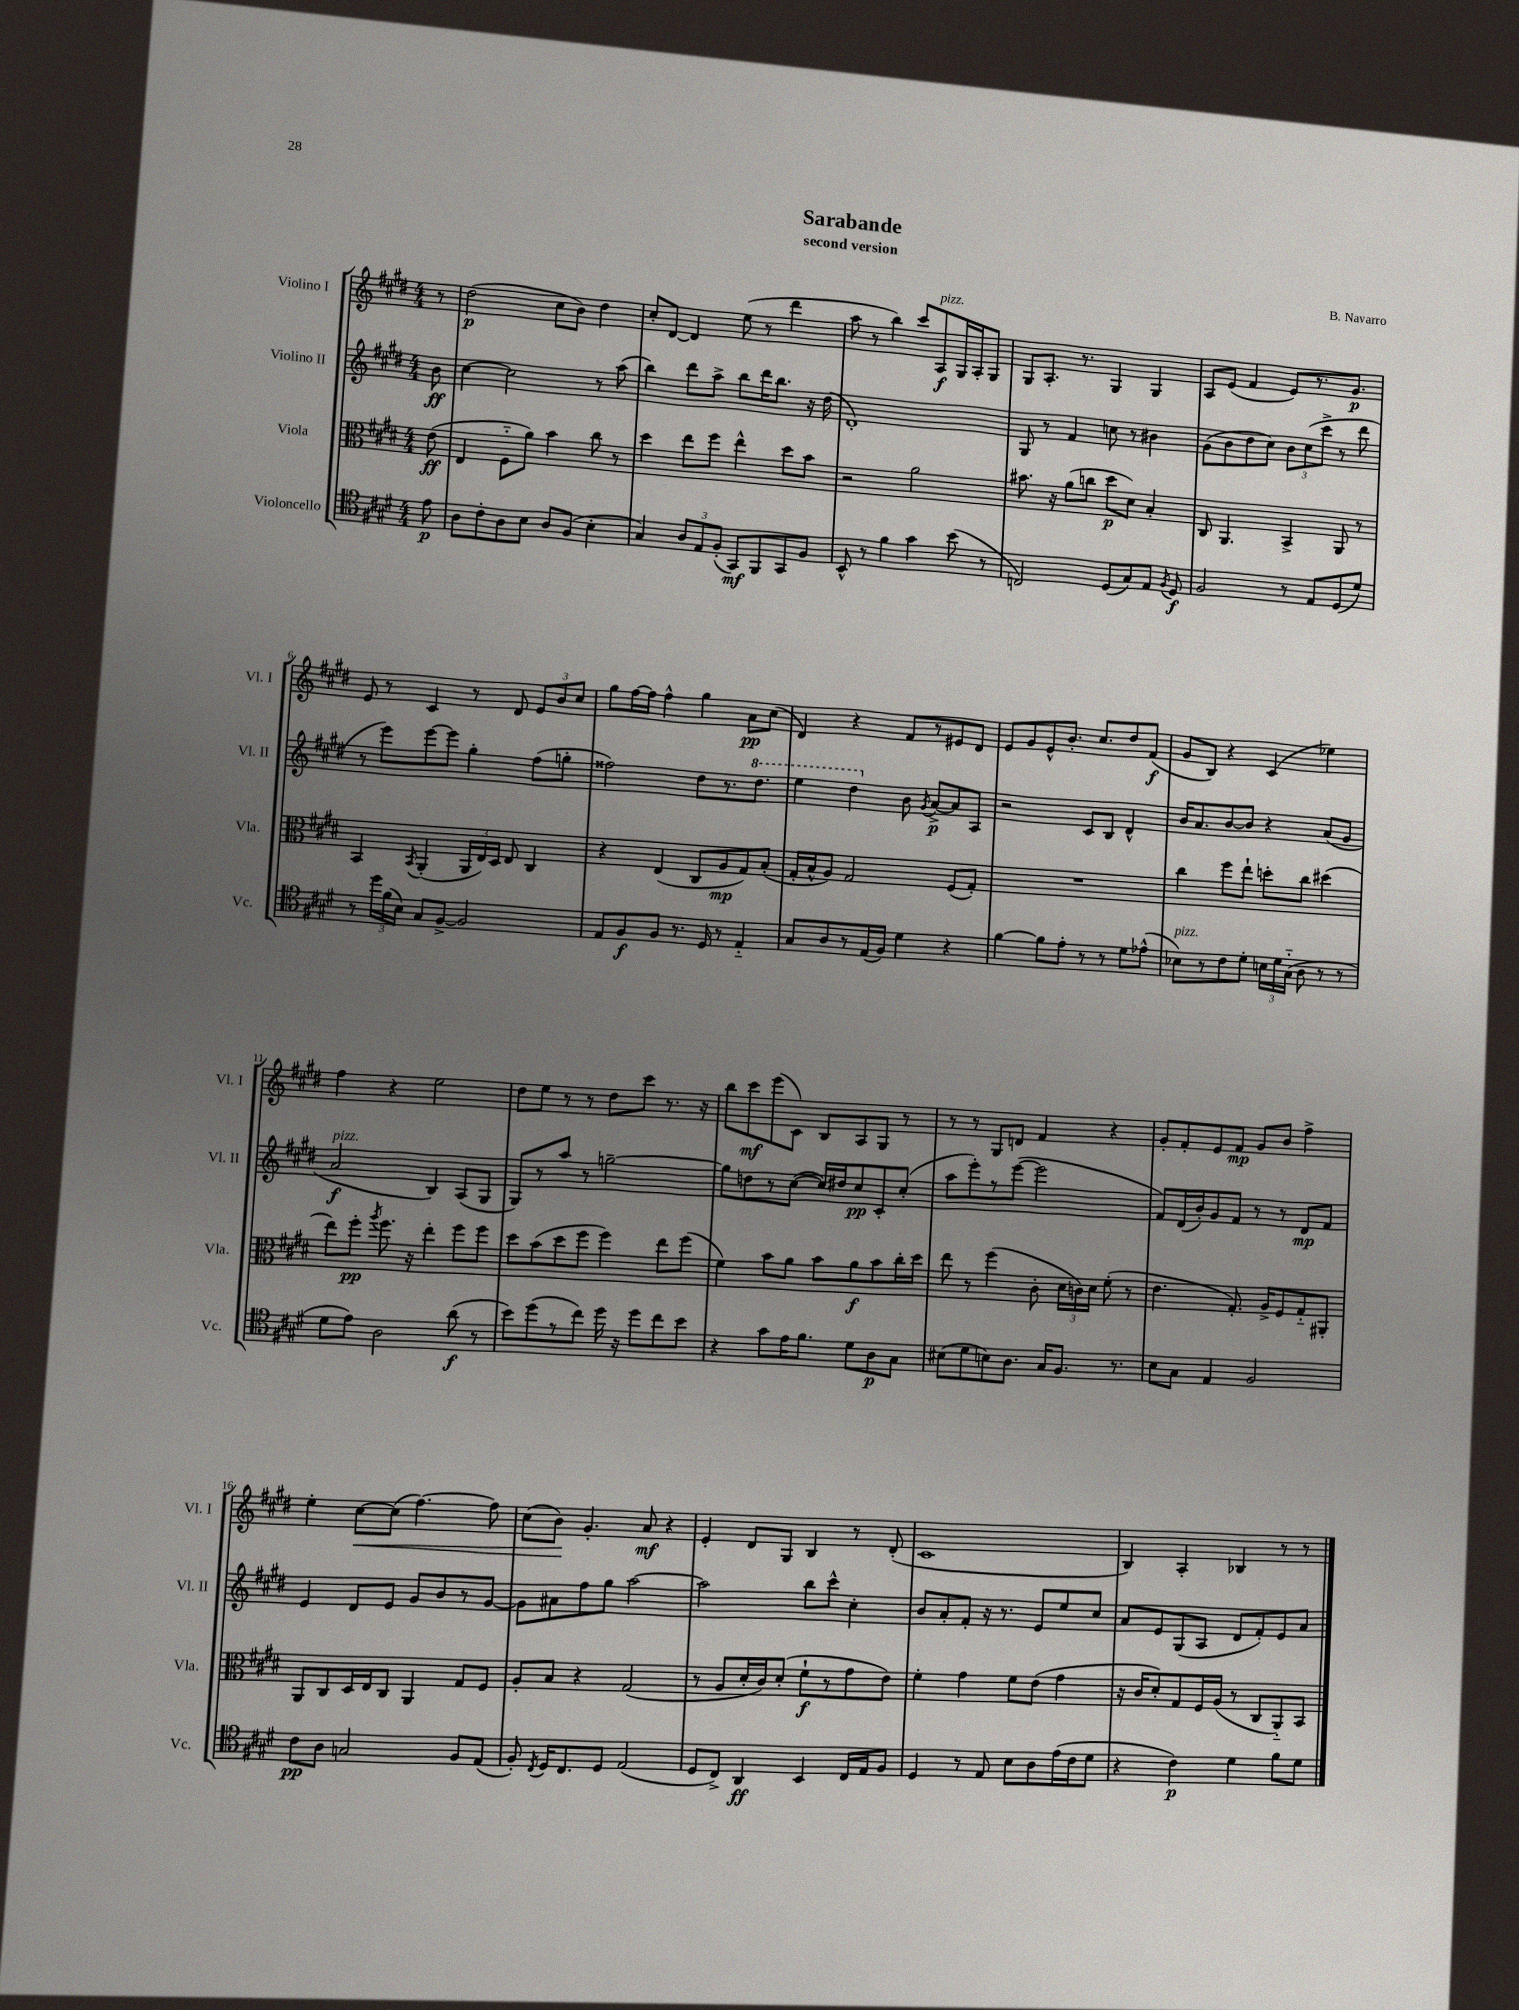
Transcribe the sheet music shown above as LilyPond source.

\header { title = "Sarabande" composer = "B. Navarro" subtitle = "second version" }
<<
\new StaffGroup <<
\new Staff = "s0" \with { instrumentName = "Violino I" shortInstrumentName = "Vl. I" } {
    \clef treble \key e \major \numericTimeSignature \time 4/4 \partial 8
    \autoBeamOff r8 |
    dis''2\p( cis''8[ b'8]) dis''4 |
    cis''8[-. dis'8]~ dis'4 e''8( r8 dis'''4 |
    a''8 r8 b''4) cis'''8[ a8\f^\markup { \italic "pizz." } gis16 a16-. gis8] |
    gis8[ a8.]-. r8. gis4 gis4 |
    a8[ e'8]( fis'4 e'8[) r8. gis'8.]\p |
    e'8 r8 cis'4 r8 dis'8 \tuplet 3/2 { e'8[ b'8 cis''8] } |
    gis''8[ fis''16~ fis''16] fis''4-^ gis''4 a'8[\pp cis''8]( |
    dis'4) r4 fis'8[ r8 eis'8 dis'8] |
    e'8[ gis'8 e'8-^ b'8.]-. cis''8.[ dis''8 fis'8]\f( |
    gis'8[ b8]) r4 cis'4( ees''4) |
    fis''4 r4 e''2 |
    dis''8[ e''8] r8 r8 dis''8[ cis'''8] r8. r16 |
    b''8[ cis'''8\mf e'''8( cis'8]) b8[ a8 gis8] r8 |
    r8 r8 gis8[ d'8] fis'4 r4 |
    gis'8[-. fis'8-. e'8 fis'8]\mp gis'8[ b'8] fis''4-> |
    e''4-. cis''8[~\< cis''8]( fis''4.~) fis''8 |
    cis''8[( b'8]\!) gis'4.-. a'8\mf r4 |
    e'4-. dis'8[ gis8] b4 r8 dis'8-.( |
    cis'1 |
    b4) a4-. bes4 r8 r8 \bar "|." |
}
\new Staff = "s1" \with { instrumentName = "Violino II" shortInstrumentName = "Vl. II" } {
    \clef treble \key e \major \numericTimeSignature \time 4/4 \partial 8
    \autoBeamOff b'8\ff |
    cis''4~ cis''2 r8 a''8( |
    b''4) dis'''8[ a''8]-> b''8[ dis'''16 b''8.] r16 dis''16( |
    dis'1-.) |
    gis8 r8 fis'4 c''8 r8 bis'4 |
    gis'8[( b'8 dis''8 cis''8]) \tuplet 3/2 { b'8[ cis''8( cis'''8]-> } r8 dis'''8 |
    r8 e'''8[) e'''8~ e'''8] gis''4-. fis''8[( g''8]-. |
    fisis''2) dis''8[ r8. \ottava #1 dis'''8.] |
    e'''4 dis'''4 \ottava #0 b'8 \acciaccatura { gis'8 } a'8[~->\p a'8 a8] |
    r2 cis'8[ b8] dis'4-^ |
    b'16[ a'8. b'8~ b'8] r4 a'8[( gis'8] |
    a'2\f^\markup { \italic "pizz." } b4) a8[( gis8] |
    gis8[) r8 a''8] r8 g''2~-- |
    g''8[ d''8 r8 cis''8]~( cis''16[) dis''16 cis''8\pp cis'8-. cis''8]-.( |
    a''8[ e'''8-.) r8 e'''8]~( e'''2 |
    fis'8[) dis'16( b'16-.) gis'8 fis'8] r8 r8 dis'8[\mp fis'8] |
    e'4 dis'8[ e'8] gis'8[ b'8 r8 gis'8]~ |
    gis'8[ ais'8 fis''8 gis''8] a''2~ |
    a''2 b''8[ cis'''8]-^ cis''4-. |
    b'8[ a'8-. fis'8]-. r16 r8. e'8[ e''8 cis''8] |
    a'8[ e'8 gis8( a8] dis'8[ fis'8-.) e'8 a'8] \bar "|." |
}
\new Staff = "s2" \with { instrumentName = "Viola" shortInstrumentName = "Vla." } {
    \clef alto \key e \major \numericTimeSignature \time 4/4 \partial 8
    \autoBeamOff e'8\ff( |
    e4 fis8[-_ a'8]) b'4 cis''8 r8 |
    dis''4 e''8[ fis''8] e''4-^ dis''8[ b'8] |
    r2 a'2 |
    bis'8. r16 a'8[( c''8] dis''8[\p dis'8]) b4-. |
    cis8 a,4. b,4-> a,8 r8 |
    b,4 \acciaccatura { b,8 } a,4-.( \tuplet 3/2 { a,16[ e16) dis16] } e8 cis4 |
    r4 e4( cis8[ a8\mp gis8) b8]-.( |
    gis16[-. b16-^ a8]) gis2 fis8[( gis8]-.) |
    R1 |
    cis''4 fis''8[ e''8]-! d''8[-. cis''8] dis''4( |
    e''8[) fis''8]-.\pp \acciaccatura { a''8 } fis''8. r16 e''4-. fis''8[ fis''8] |
    dis''8[ b'8( dis''8 fis''8] fis''4) e''8[ fis''8]( |
    fis'4) b'8[ a'8] b'8[ a'8\f b'8 cis''16-. dis''16] |
    e''8 r8 fis''4( cis'8-. \tuplet 3/2 { dis'16[ c'16) dis'16] } fis'8-.( r8 |
    e'4. gis8.-.) a16[-> fis8 gis8-_ ais,8]-. |
    a,8[ cis8 dis16 e16 cis8] a,4 gis8[ fis8] |
    a8[-. b8] r4 gis2( |
    r8 a8[ dis'16-. cis'16) dis'8]-.( fis'8[-!\f r8 gis'8 e'8]) |
    fis'4-. gis'4 fis'8[ e'8]( gis'4 |
    r16 cis'16[ dis'8-.) gis8 fis16 a16]( r8 cis8[ a,8-_) b,8] \bar "|." |
}
\new Staff = "s3" \with { instrumentName = "Violoncello" shortInstrumentName = "Vc." } {
    \clef tenor \key e \major \numericTimeSignature \time 4/4 \partial 8
    \autoBeamOff e'8\p |
    a8[ cis'8-. a8 b8] a8[ fis8]( b4-. |
    gis4) \tuplet 3/2 { a8[ e8 fis8]-.( } gis,8[\mf) fis,8 gis,8 fis8] |
    b,8-^ r8 fis'4 gis'4 b'8( r8 |
    c2) dis8[( gis8) e8] \acciaccatura { fis8 } dis8\f |
    fis2 r8 e8[ dis8( dis'8]) |
    r8 \tuplet 3/2 { dis''16[ fis'16( b16]) } gis8[ fis8]~-> fis2 |
    e8[ fis8\f fis8] r8. dis16 r8 e4-_ |
    gis8[ a8 r8 e16( fis16]) dis'4 r4 |
    fis'4~ fis'8[ e'8]-. r8 r8 dis'8[ ees'8]-^( |
    bes8[^\markup { \italic "pizz." }) r8 cis'8 dis'8]-. \tuplet 3/2 { b16[ dis'16 gis16]-_( } a8 r8 r8 |
    dis'8[ e'8]) a2 a'8\f( r8 |
    b'8[) dis''8( r8 cis''8]) dis''16 r16 dis''8[ cis''8 b'8] |
    r4 gis'8[ e'16 fis'8.] dis'8[ a8\p gis8] |
    bis8[( dis'8 b8) a8.] gis16[ fis8.] r8. |
    b8[ gis8] e4 fis2 |
    cis'8[\pp a8] g2 fis8[ e8]( |
    fis8-.) \acciaccatura { cis8 } dis16[ cis8. dis8] e2( |
    dis8[ cis8]->) a,4\ff b,4 cis16[ e16 fis8] |
    dis4 r8 e8 b8[ a8 e'16( cis'16 dis'8] |
    r4 cis'4\p) dis'4 fis'8[ dis'8] \bar "|." |
}
>>
>>
